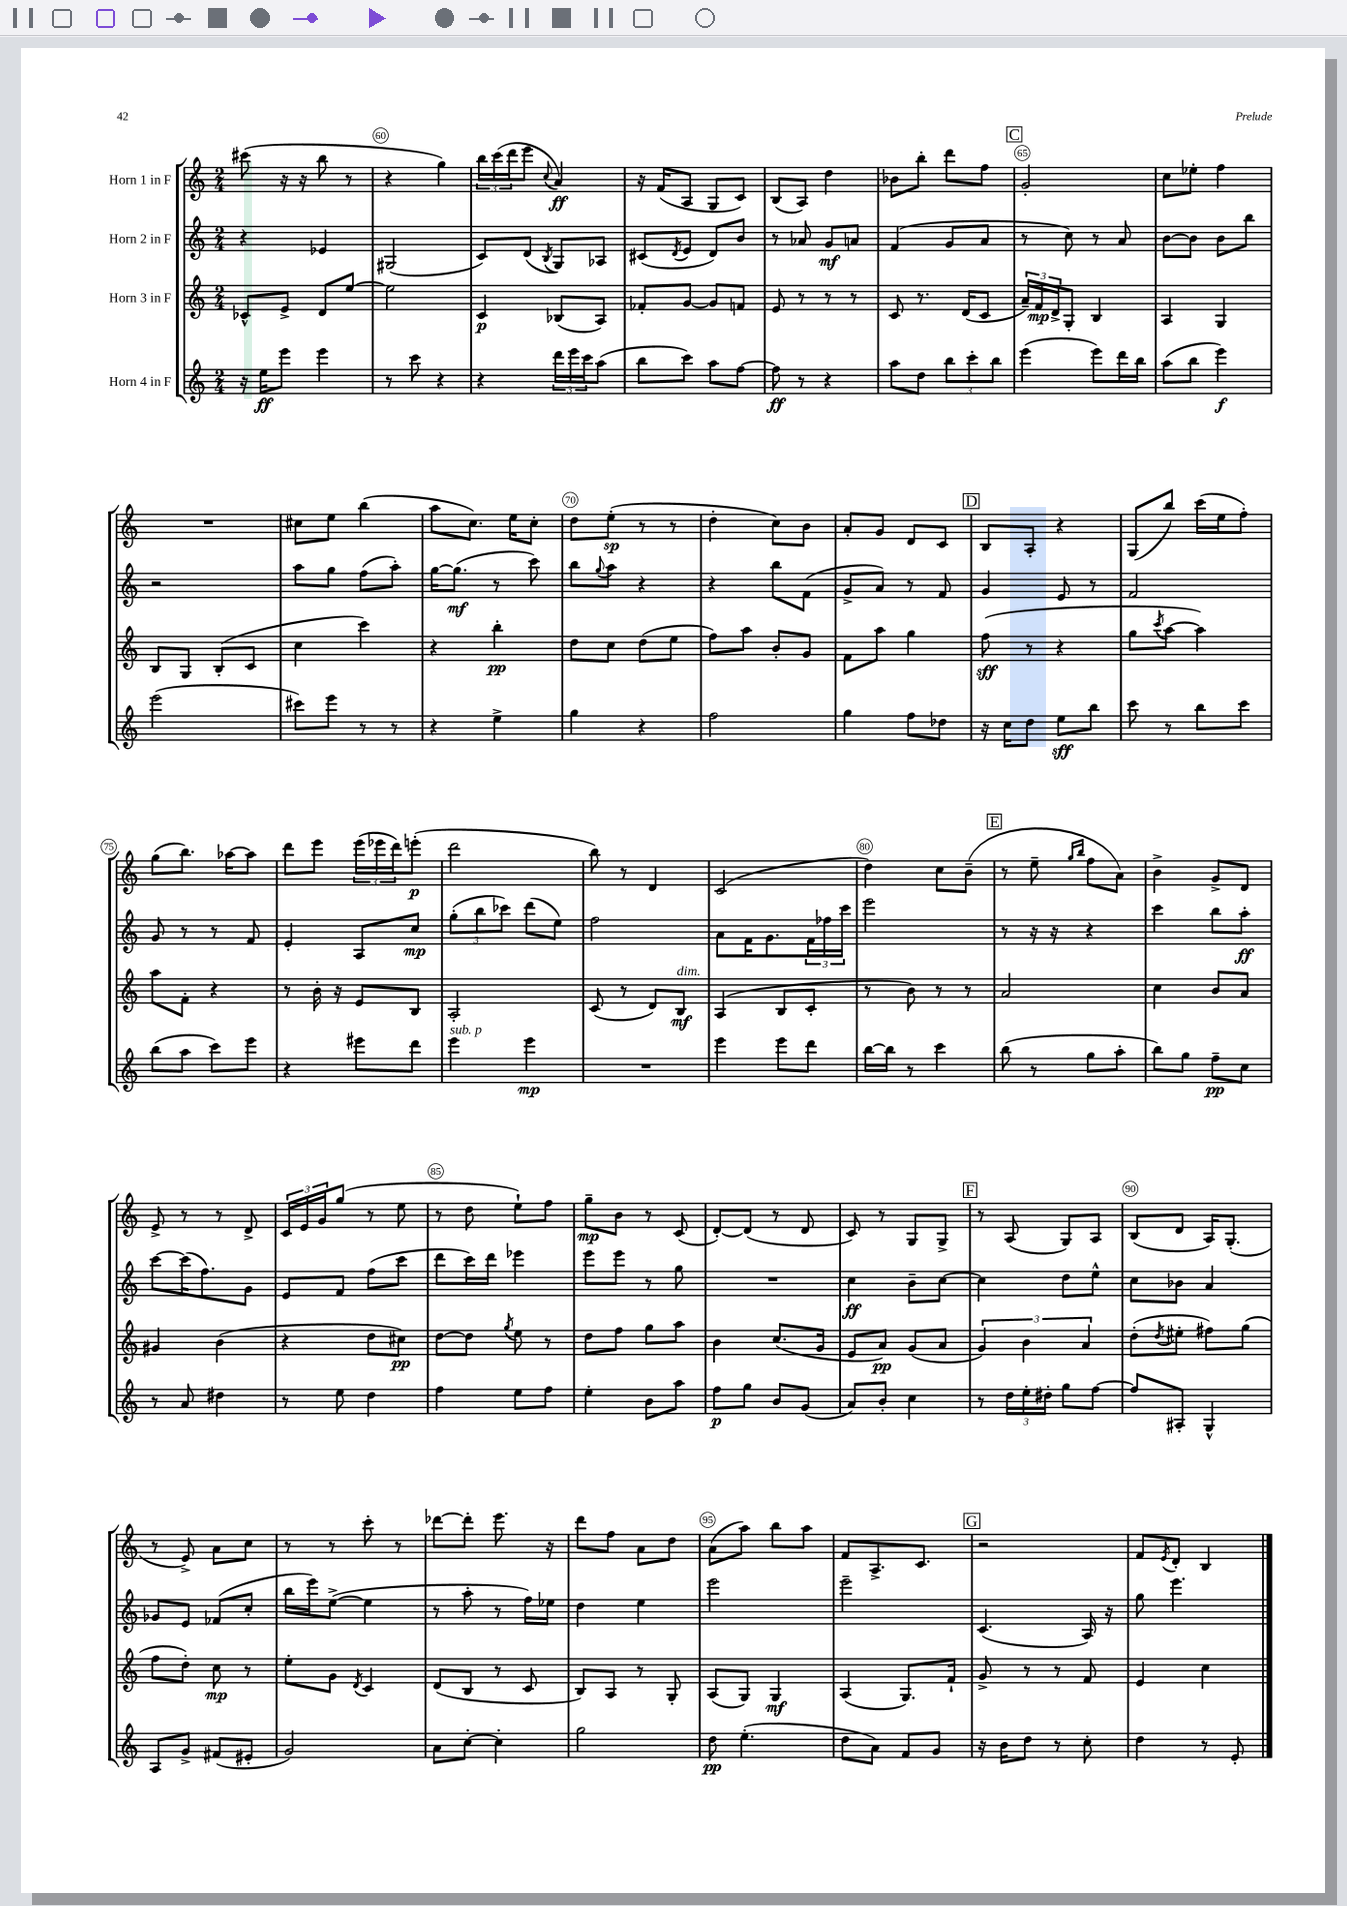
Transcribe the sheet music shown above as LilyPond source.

<<
\new StaffGroup <<
\new Staff = "s0" \with { instrumentName = "Horn 1 in F" } {
    \clef treble \key c \major \numericTimeSignature \time 2/4
    cis'''8( r16 r16 b''8 r8 |
    r4 g''4) |
    \tuplet 3/2 { b''16 c'''16( d'''16 } e'''8 \appoggiatura { c''8 } a'4\ff) |
    r16 f'16( a8 g8 c'8) |
    b8( a8) d''4 |
    bes'8 b''8-. d'''8 f''8 |
    \mark \markup { \box "C" } g'2-. |
    c''8 ees''8-. f''4 |
    R2 |
    cis''8 e''8 b''4( |
    a''8 c''8.) e''16 c''8-. |
    d''8 e''8-.\sp( r8 r8 |
    d''4-. c''8) b'8 |
    a'8-. g'8 d'8 c'8 |
    \mark \markup { \box "D" } b8 a8-. r4 |
    g8( b''8) c'''16( e''16 f''8-.) |
    g''8( b''8.) aes''16~ aes''8 |
    d'''8 e'''8 \tuplet 3/2 { e'''16( ees'''16 d'''16) } e'''8-.\p( |
    d'''2 |
    b''8) r8 d'4 |
    c'2( |
    d''4) c''8 b'8--( |
    \mark \markup { \box "E" } r8 e''8-- \grace { g''16 b''16 } f''8 a'8) |
    b'4-> g'8-> d'8 |
    e'8-> r8 r8 d'8-> |
    \tuplet 3/2 { c'16 e'16 g'16 } g''8( r8 e''8 |
    r8 d''8 e''8-!) f''8 |
    g''8--\mp b'8 r8 c'8( |
    d'8~-.) d'8( r8 d'8 |
    c'8) r8 g8 g8-> |
    \mark \markup { \box "F" } r8 a8( g8) a8 |
    b8( d'8 a16) g8.-.( |
    r8 e'8->) a'8 c''8 |
    r8 r8 c'''8-. r8 |
    des'''8~ des'''8-. e'''8. r16 |
    d'''8 f''8 a'8 d''8 |
    a'8( a''8) b''8 a''8 |
    f'8 a8.-> c'8. |
    \mark \markup { \box "G" } r2 |
    f'8 \acciaccatura { e'8 } d'8-. b4 \bar "|." |
}
\new Staff = "s1" \with { instrumentName = "Horn 2 in F" } {
    \clef treble \key c \major \numericTimeSignature \time 2/4
    r4 ees'4 |
    gis2( |
    c'8) d'8( \acciaccatura { b8 } g8) aes8 |
    cis'8( \acciaccatura { d'8 } e'8 d'8) b'8 |
    r8 aes'8 g'8\mf a'8 |
    f'4( g'8 a'8 |
    \mark \markup { \box "C" } r8 c''8) r8 a'8 |
    b'8~ b'8 b'8 b''8 |
    r2 |
    a''8 g''8 f''8( a''8-.) |
    g''16~ g''8.\mf( r8 c'''8) |
    b''8 \appoggiatura { g''8 } a''8 r4 |
    r4 b''8 f'8( |
    g'8-> a'8) r8 f'8 |
    \mark \markup { \box "D" } g'4 e'8 r8 |
    f'2 |
    g'8 r8 r8 f'8 |
    e'4-. a8 c''8\mp |
    \tuplet 3/2 { g''8-.( b''8 ces'''8) } d'''8( e''8) |
    f''2 |
    a'8 f'16 g'8. \tuplet 3/2 { f'16 fes''16 c'''16 } |
    e'''2 |
    \mark \markup { \box "E" } r8 r16 r16 r4 |
    c'''4 b''8 a''8-.\ff |
    c'''8~ c'''16( f''8.) g'8 |
    e'8 f'8 f''8( c'''8 |
    d'''8 c'''16) d'''16 ees'''4 |
    e'''8 e'''8 r8 g''8 |
    R2 |
    c''4\ff b'8-- c''8~ |
    \mark \markup { \box "F" } c''4 d''8 e''8-^ |
    c''8 bes'8 a'4 |
    ges'8 e'8 fes'8( c''8-. |
    b''16 e'''16) e''8~->( e''4 |
    r8 a''8-. r8 f''16) ees''16 |
    d''4 e''4 |
    e'''2 |
    e'''2-- |
    \mark \markup { \box "G" } c'4.( a16) r16 |
    g''8 e'''4. \bar "|." |
}
\new Staff = "s2" \with { instrumentName = "Horn 3 in F" } {
    \clef treble \key c \major \numericTimeSignature \time 2/4
    ces'8-^ e'8-> d'8 e''8~ |
    e''2 |
    c'4\p bes8( a8) |
    fes'8-. g'8~ g'8 f'8 |
    e'8 r8 r8 r8 |
    c'8 r8. d'16( c'8 |
    \mark \markup { \box "C" } \tuplet 3/2 { a'16--) f'16\mp d'16-> } g8-. b4 |
    a4 g4 |
    b8 g8 b8-.( c'8 |
    c''4 c'''4) |
    r4 b''4-.\pp |
    d''8 c''8 d''8( e''8 |
    f''8) a''8 b'8-. g'8 |
    f'8 a''8 g''4 |
    \mark \markup { \box "D" } f''8\sff( r8 r4 |
    g''8 \acciaccatura { c'''8 } a''8~ a''4) |
    a''8 f'8-. r4 |
    r8 b'16-. r16 e'8 b8 |
    a2-. |
    c'8( r8 d'8) b8\mf^\markup { \italic "dim." } |
    a4( b8 c'8-. |
    r8 b'8) r8 r8 |
    \mark \markup { \box "E" } a'2 |
    c''4 b'8 a'8 |
    gis'4 b'4( |
    r4 d''8 cis''8\pp) |
    d''8~ d''8 \acciaccatura { g''8 } e''8 r8 |
    d''8 f''8 g''8 a''8 |
    b'4 c''8.( g'16 |
    e'8 a'8\pp) g'8( a'8 |
    \mark \markup { \box "F" } \tuplet 3/2 { g'4) b'4 a'4 } |
    d''8-.( \acciaccatura { d''8 } eis''8-. fis''8) g''8( |
    f''8 d''8-.) c''8\mp r8 |
    e''8-. g'8 \acciaccatura { d'8 } c'4 |
    d'8( b8 r8 c'8 |
    b8) a8 r8 g8-. |
    a8( g8) g4\mf |
    a4( g8.) f'16-! |
    \mark \markup { \box "G" } g'8-> r8 r8 f'8 |
    e'4 c''4 \bar "|." |
}
\new Staff = "s3" \with { instrumentName = "Horn 4 in F" } {
    \clef treble \key c \major \numericTimeSignature \time 2/4
    r16 e''16\ff e'''8 e'''4 |
    r8 c'''8 r4 |
    r4 \tuplet 3/2 { d'''16 e'''16 c'''16 } a''8( |
    b''8 c'''8) a''8 f''8~ |
    f''8\ff r8 r4 |
    a''8 d''8 \tuplet 3/2 { b''8 c'''8-. b''8 } |
    \mark \markup { \box "C" } e'''4( e'''8) d'''16 b''16 |
    a''8( b''8 e'''4\f) |
    e'''2( |
    cis'''8) e'''8 r8 r8 |
    r4 e''4-> |
    g''4 r4 |
    f''2 |
    g''4 f''8 des''8 |
    \mark \markup { \box "D" } r16 c''16 d''8 e''8\sff b''8 |
    c'''8 r8 b''8 c'''8 |
    b''8( a''8 c'''8) e'''8 |
    r4 eis'''8 d'''8 |
    e'''4^\markup { \italic "sub. p" } e'''4\mp |
    R2 |
    e'''4 e'''8 d'''8 |
    b''16~ b''16 r8 c'''4 |
    \mark \markup { \box "E" } b''8( r8 g''8 a''8-. |
    b''8) g''8 f''8--\pp c''8 |
    r8 a'8 dis''4 |
    r8 e''8 d''4 |
    f''4 e''8 f''8 |
    e''4-. b'8 a''8 |
    f''8\p g''8 b'8 g'8( |
    a'8) b'8-. c''4 |
    \mark \markup { \box "F" } r8 \tuplet 3/2 { d''16 e''16-. dis''16-. } g''8 f''8~ |
    f''8 ais8-. g4-^ |
    a8 g'8-> fis'8( eis'8-. |
    g'2) |
    a'8 c''8~-. c''4-. |
    g''2 |
    d''8\pp e''4.-.( |
    d''8 a'8) f'8 g'8 |
    \mark \markup { \box "G" } r16 b'16 d''8 r8 c''8-. |
    d''4 r8 e'8-. \bar "|." |
}
>>
>>
\layout { \context { \Score currentBarNumber = #59 \override BarNumber.break-visibility = ##(#f #t #t) barNumberVisibility = #(every-nth-bar-number-visible 5) \override BarNumber.stencil = #(make-stencil-circler 0.1 0.3 ly:text-interface::print) } }
